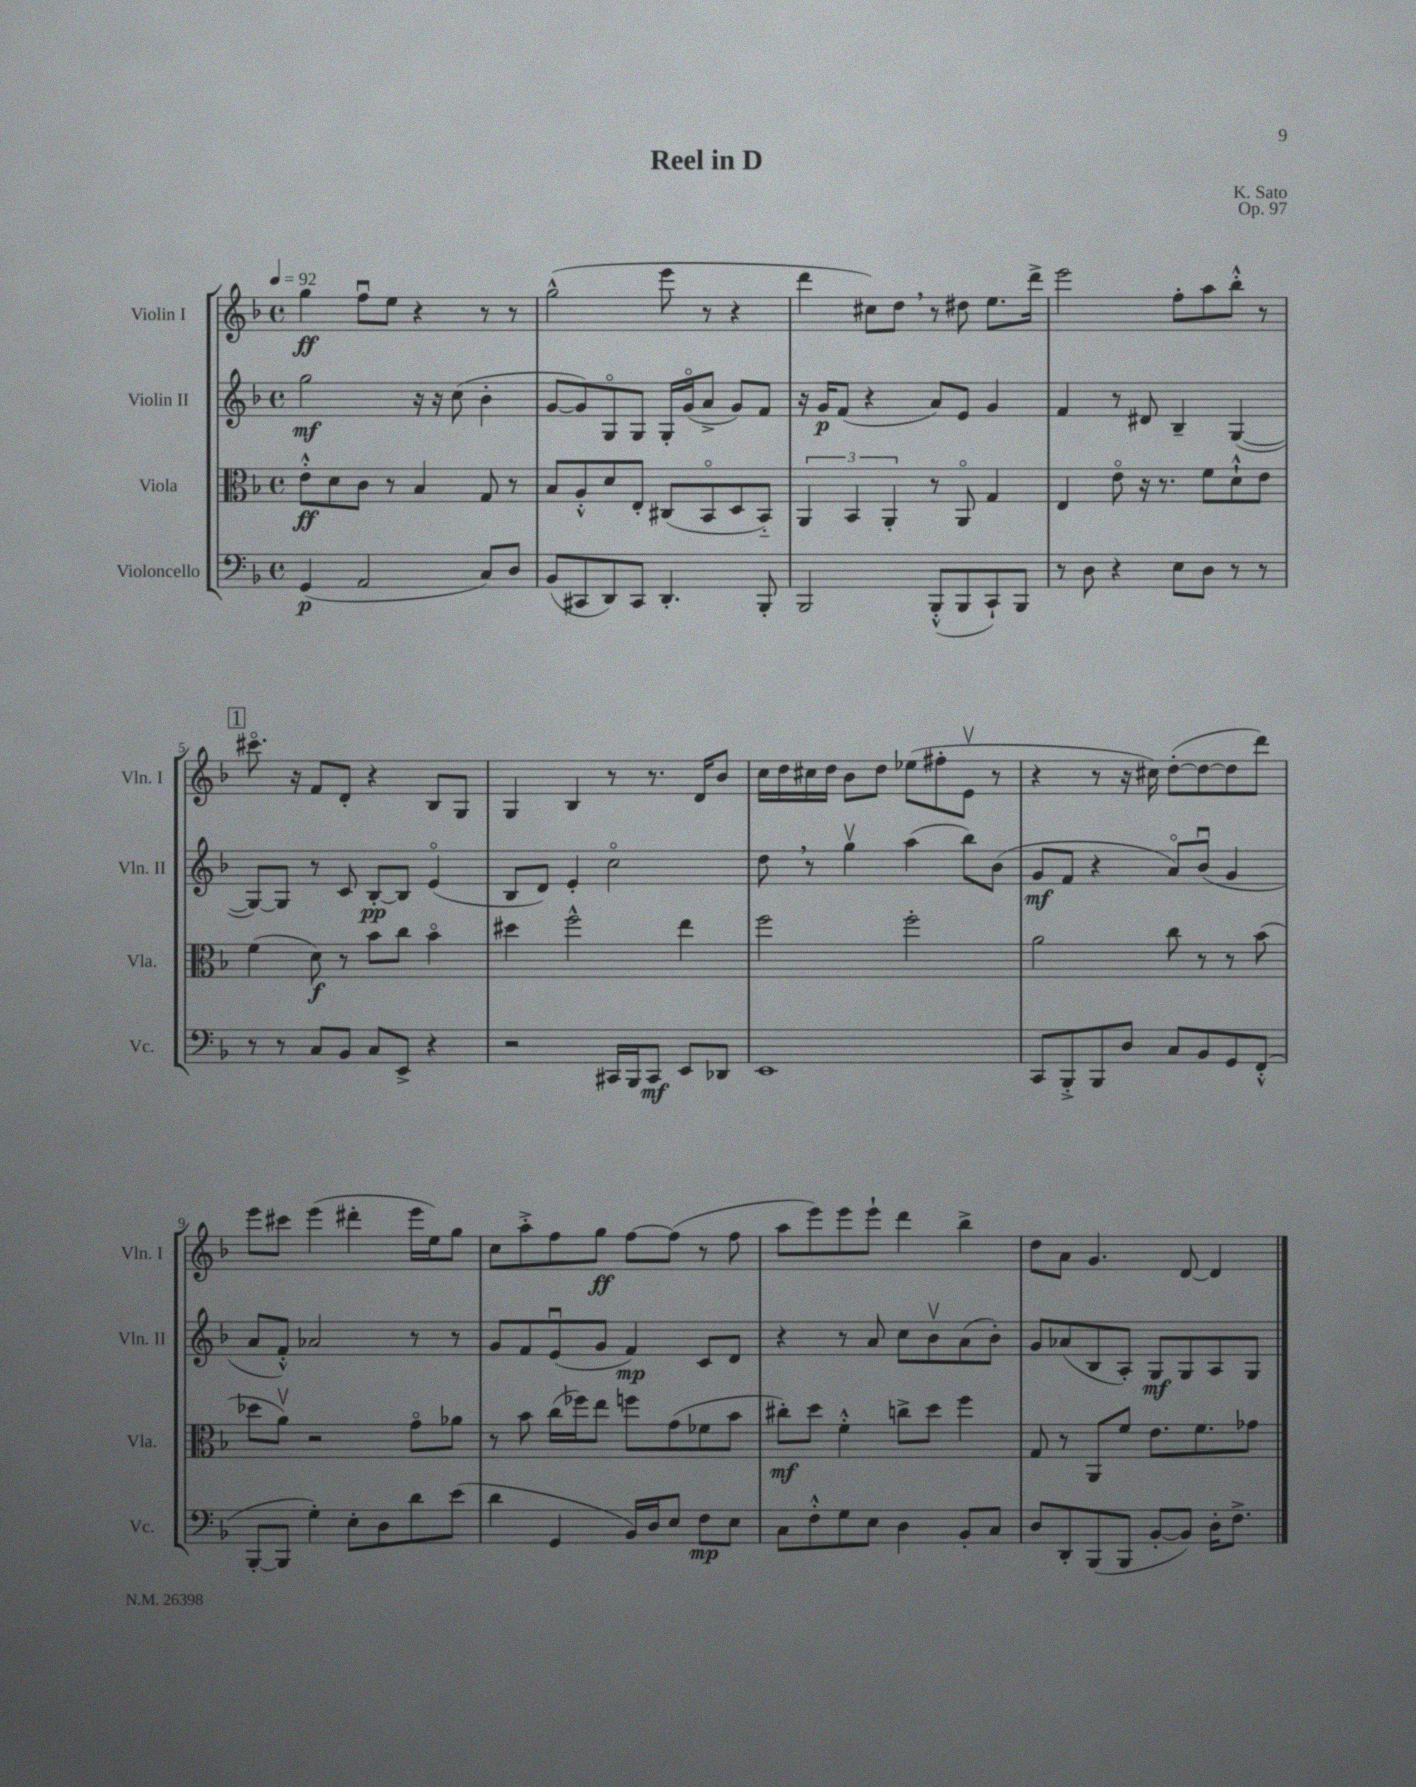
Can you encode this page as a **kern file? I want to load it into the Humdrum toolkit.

**kern	**dynam	**kern	**dynam	**kern	**dynam	**kern	**dynam
*part4	*part4	*part3	*part3	*part2	*part2	*part1	*part1
*staff4	*staff4	*staff3	*staff3	*staff2	*staff2	*staff1	*staff1
*I"Violoncello	*	*I"Viola	*	*I"Violin II	*	*I"Violin I	*
*I'Vc.	*	*I'Vla.	*	*I'Vln. II	*	*I'Vln. I	*
*clefF4	*	*clefC3	*	*clefG2	*	*clefG2	*
*k[b-]	*	*k[b-]	*	*k[b-]	*	*k[b-]	*
*M4/4	*	*M4/4	*	*M4/4	*	*M4/4	*
*met(c)	*	*met(c)	*	*met(c)	*	*met(c)	*
*MM92	*	*MM92	*	*MM92	*	*MM92	*
=1	=1	=1	=1	=1	=1	=1	=1
(4GG/	p	8e'^^\L	ff	2gg\	mf	4gg\	ff
.	.	8d\	.	.	.	.	.
2AA/	.	8c\J	.	.	.	8ffu\L	.
.	.	8r	.	.	.	8ee\J	.
.	.	4B-/	.	16r	.	4r	.
.	.	.	.	16r	.	.	.
.	.	.	.	(8cc\	.	.	.
8C/L)	.	8G/	.	4b-'\	.	8r	.
8D/J	.	8r	.	.	.	8r	.
=2	=2	=2	=2	=2	=2	=2	=2
(8BB-/L	.	8B-/L	.	[8g/L	.	(2gg^^\	.
8CC#X/	.	8A'^^/	.	8g/])	.	.	.
8DD/)	.	8d/	.	8G/	.	.	.
8CC#/J	.	8E'/J	.	8G/J	.	.	.
4.DD'/	.	(8C#X/L	.	16G'/LL	.	8eee\	.
.	.	.	.	(16g/J	.	.	.
.	.	8BB-/	.	8a^/J	.	8r	.
.	.	8D/	.	8g/L)	.	4r	.
8BBB-'/	.	8BB-/J)	.	8f/J	.	.	.
=3	=3	=3	=3	=3	=3	=3	=3
2BBB-/	.	6AA/	.	16r	.	4ddd\	.
.	.	.	.	16g/KL	p	.	.
.	.	.	.	(8f/J	.	.	.
.	.	6BB-/	.	.	.	.	.
.	.	.	.	4r	.	8cc#X\L)	.
.	.	6AA'/	.	.	.	.	.
.	.	.	.	.	.	8dd,\J	.
(8BBB-'^^/L	.	8r	.	8a/L)	.	8r	.
8BBB-/	.	8AA/	.	8e/J	.	8dd#X\	.
8CC`/)	.	4G/	.	4g/	.	8.ee\L	.
8BBB-/J	.	.	.	.	.	.	.
.	.	.	.	.	.	16ddd^\Jk	.
=4	=4	=4	=4	=4	=4	=4	=4
8r	.	4E/	.	4f/	.	2eee\	.
8D\	.	.	.	.	.	.	.
4r	.	8e\	.	8r	.	.	.
.	.	16r	.	8d#X/	.	.	.
.	.	8.r	.	.	.	.	.
8E\L	.	.	.	4B-~/	.	8ff'\L	.
8D\J	.	8f\L	.	.	.	8aa\	.
8r	.	8d`^^\	.	([4G/	.	8bb-'^^\J	.
8r	.	8e\J	.	.	.	8r	.
!!LO:LB:g=z
!!LO:REH:place=s1:t=1
=5	=5	=5	=5	=5	=5	=5	=5
8r	.	(4f\	.	8G/L_)	.	8.ccc#X\	.
8r	.	.	.	8G/J]	.	.	.
.	.	.	.	.	.	16r	.
8C/L	.	8d\)	f	8r	.	8f/L	.
8BB-/J	.	8r	.	8c/	.	8d'/J	.
8C/L	.	8b-\L	.	[8B-'/L	pp	4r	.
8EE^/J	.	8cc\J	.	8B-/J]	.	.	.
4r	.	4b-\	.	(4e/	.	8B-/L	.
.	.	.	.	.	.	8G/J	.
=6	=6	=6	=6	=6	=6	=6	=6
2r	.	4dd#X\	.	8B-/L	.	4G/	.
.	.	.	.	8d/J)	.	.	.
.	.	2ff^^\	.	4e'/	.	4B-/	.
16CC#X/LL	.	.	.	2cc\	.	8r	.
16BBB-/J	.	.	.	.	.	.	.
8CC#/J	mf	.	.	.	.	8.r	.
8EE/L	.	4ee\	.	.	.	.	.
.	.	.	.	.	.	16d/KL	.
8DD-X/J	.	.	.	.	.	8b-/J	.
=7	=7	=7	=7	=7	=7	=7	=7
1EE	.	2ff\	.	8dd,\	.	16cc\LL	.
.	.	.	.	.	.	16dd\	.
.	.	.	.	8r	.	16cc#X\	.
.	.	.	.	.	.	16dd\JJ	.
.	.	.	.	4ggv\	.	8b-\L	.
.	.	.	.	.	.	8dd\J	.
.	.	2ff'\	.	(4aa\	.	(8ee-X\L	.
.	.	.	.	.	.	8ff#X'\	.
.	.	.	.	8bb-\L)	.	8ev\J	.
.	.	.	.	(8b-\J	.	8r	.
=8	=8	=8	=8	=8	=8	=8	=8
8CC/L	.	2a\	.	8g/L	mf	4r	.
8BBB-'^/	.	.	.	8f/J	.	.	.
8BBB-/	.	.	.	4r	.	8r	.
8D/J	.	.	.	.	.	16r	.
.	.	.	.	.	.	16cc#X\)	.
8C/L	.	8cc\	.	8a/L)	.	([8dd'\L	.
8BB-/	.	8r	.	(8b-u/J	.	8dd\_	.
8GG/	.	8r	.	4g/	.	8dd\]	.
(8FF'^^/J	.	(8b-\	.	.	.	8ddd\J)	.
!!LO:LB:g=z
=9	=9	=9	=9	=9	=9	=9	=9
[8BBB-'/L	.	8dd-X\L	.	8a/L	.	8eee\L	.
8BBB-/J]	.	8av\J)	.	8f'^^/J)	.	8ccc#X\J	.
4G'\)	.	2r	.	2a-X/	.	(4eee\	.
8E'\L	.	.	.	.	.	4ddd#X'\	.
8D\	.	.	.	.	.	.	.
8d\	.	8g\L	.	8r	.	16eee\LL	.
.	.	.	.	.	.	16ee\J)	.
(8e\J	.	8a-X\J	.	8r	.	8gg\J	.
=10	=10	=10	=10	=10	=10	=10	=10
4d\	.	8r	.	8g/L	.	8cc\L	.
.	.	8b-\	.	8f/	.	8aa'^\	.
4GG/	.	(16cc\LL	.	(8eu/	.	8ff\	.
.	.	16ff-X\J)	.	.	.	.	.
.	.	8ee\J	.	8g/J	.	8gg\J	ff
16BB-/LL)	.	8ffn\L	.	4f/)	mp	[8ff\L	.
16D/J	.	.	.	.	.	.	.
8E/J	.	(8g\	.	.	.	(8ff\J]	.
8F\L	mp	8f-X\	.	8c/L	.	8r	.
8E\J	.	8b-\J	.	8d/J	.	8ff\	.
=11	=11	=11	=11	=11	=11	=11	=11
8C\L	.	8cc#X'\L)	mf	4r	.	8aa\L	.
8F'^^\	.	8dd\J	.	.	.	8eee\)	.
8G\	.	4f'^^\	.	8r	.	8eee\	.
8E\J	.	.	.	8a/	.	8eee`\J	.
4D\	.	8ccn^\L	.	8cc\L	.	4ddd\	.
.	.	8dd\J	.	8b-v\	.	.	.
8BB-'/L	.	4ff\	.	(8a\	.	4bb-^\	.
8C/J	.	.	.	8b-'\J)	.	.	.
=12	=12	=12	=12	=12	=12	=12	=12
8D/L	.	8G/	.	8g/L	.	8dd\L	.
8DD'/	.	8r	.	(8a-X/	.	8a\J	.
(8BBB-/	.	8AA/L	.	8B-/	.	4.g/	.
8BBB-/J	.	8f/J	.	8A'/J)	.	.	.
[8BB-'/L	.	8.e\L	.	8G/L	mf	.	.
8BB-/J])	.	.	.	8G/	.	[8d/	.
.	.	8.f\	.	.	.	.	.
16D'\KL	.	.	.	8A/	.	4d/]	.
8.F^\J	.	.	.	.	.	.	.
.	.	8g-X\J	.	8G/J	.	.	.
==	==	==	==	==	==	==	==
*-	*-	*-	*-	*-	*-	*-	*-
